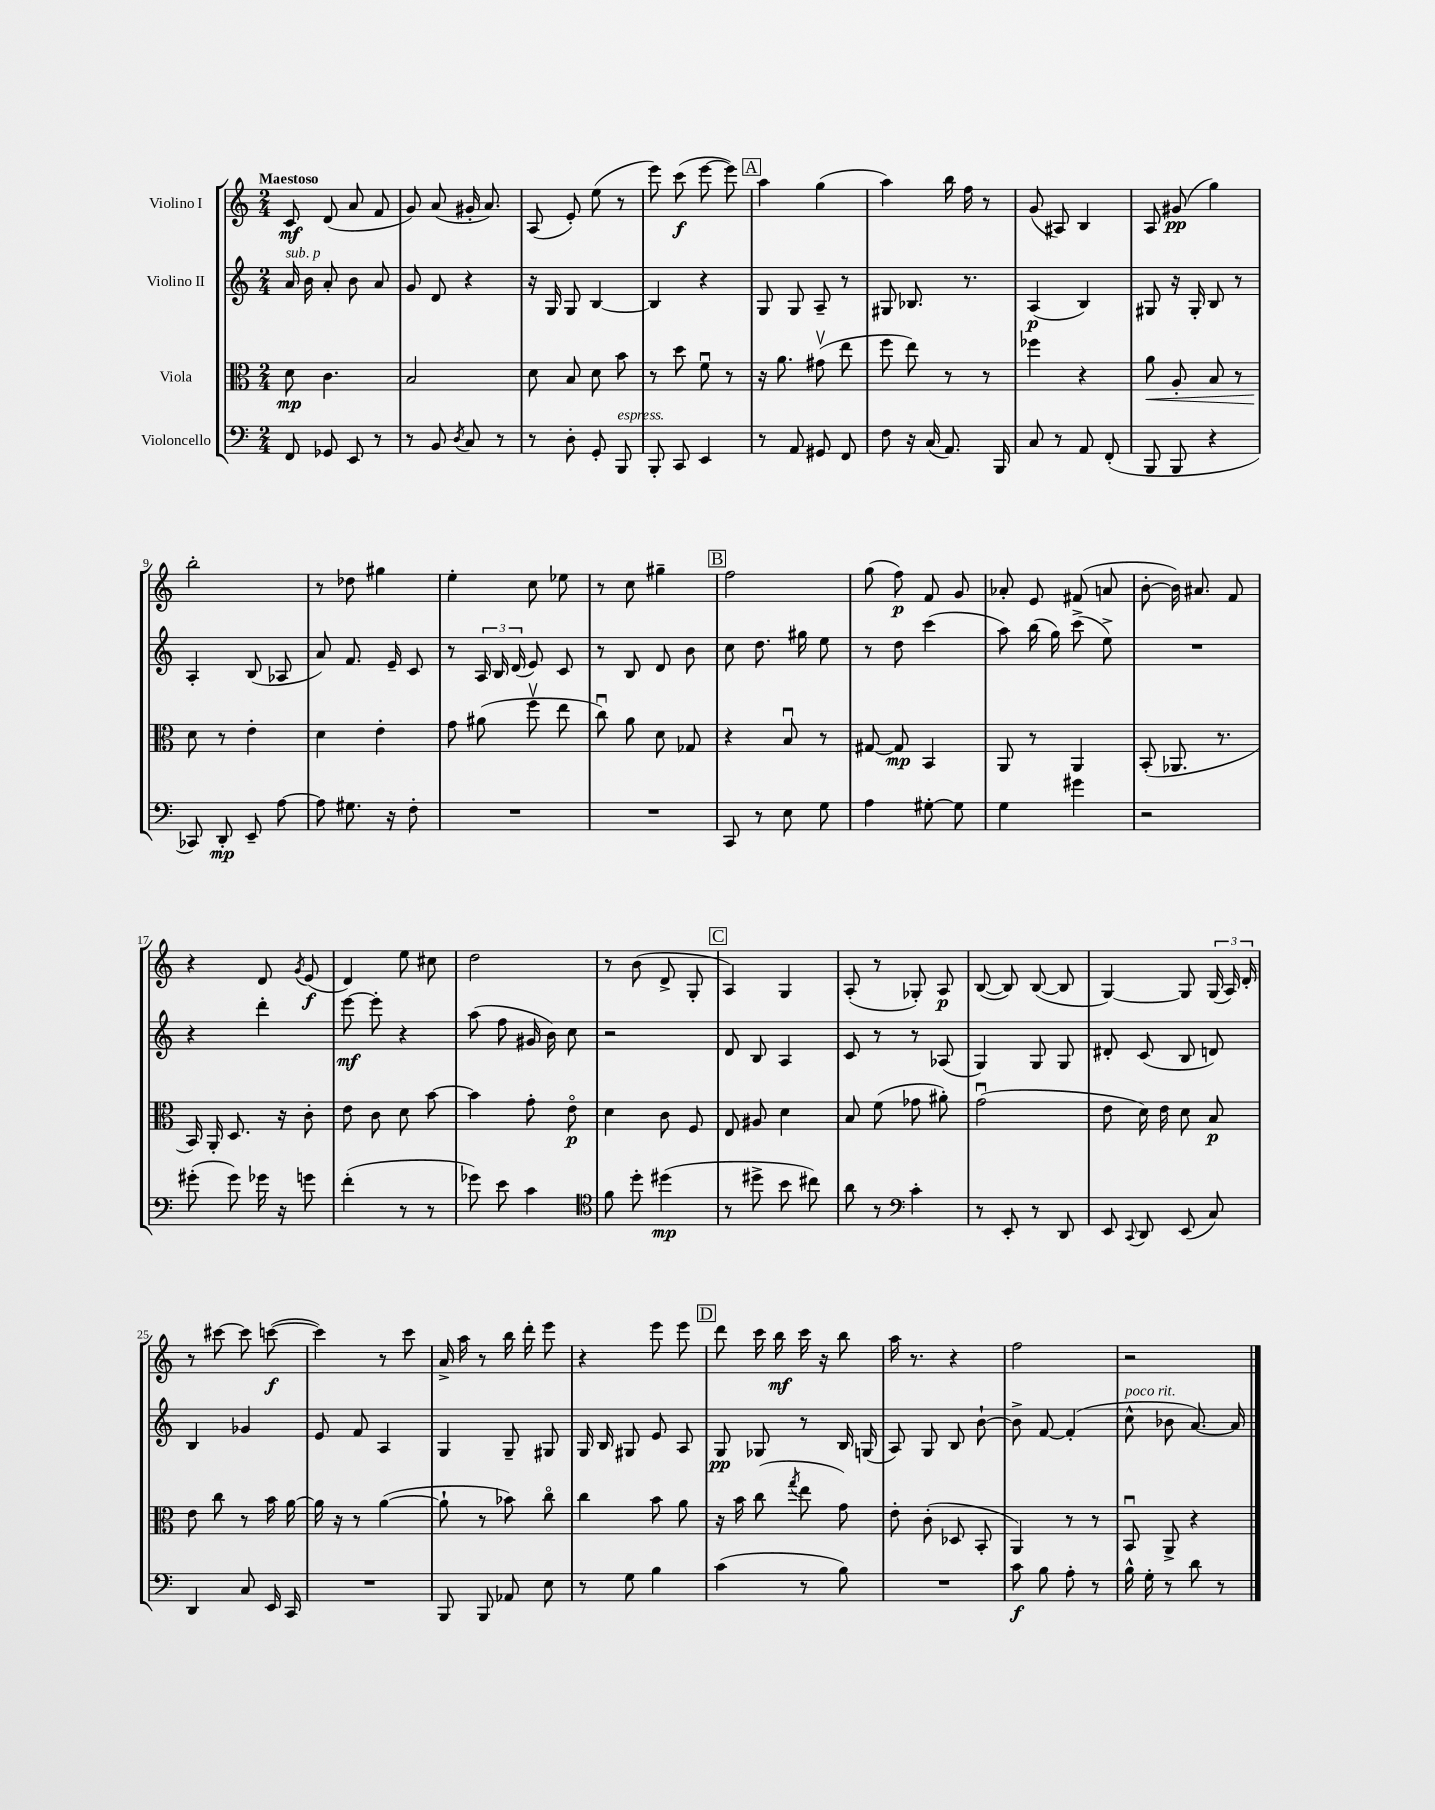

**kern	**kern	**kern	**kern
*staff4	*staff3	*staff2	*staff1
*clefF4	*clefC3	*clefG2	*clefG2
*k[]	*k[]	*k[]	*k[]
*M2/4	*M2/4	*M2/4	*M2/4
8FF/	8d\	16a/	8c/
.	.	16b\	.
8GG-/	4.c\	8a'/	(8d/
8EE/	.	8b\	8a/
8r	.	8a/	8f/
=	=	=	=
8r	2B/	8g/	8g/)
8BB/	.	8d/	(8a/
8qD/	.	.	.
8C/	.	4r	16g#'/
.	.	.	8.a/)
8r	.	.	.
=	=	=	=
8r	8d\	16r	(8A/
.	.	16G/	.
8D'\	8B/	8G/	8e'/)
8GG'/	8d\	[4B/	(8ee\
8BBB/	8b\	.	8r
=	=	=	=
8BBB'/	8r	4B/]	8eee\)
8CC/	8dd\	.	(8ccc\
4EE/	8fu\	4r	[8eee\
.	8r	.	8eee\])
=	=	=	=
8r	16r	8G/	4aa\
.	8.a\	.	.
8AA/	.	8G/	.
8GG#/	(8g#v\	8A~/	(4gg\
8FF/	8ee\	8r	.
=	=	=	=
8F\	8ff\	8G#/	4aa\)
16r	8ee\)	8.B-/	.
(16C/	.	.	.
8.AA/)	8r	.	16bb\
.	.	8.r	16ff\
.	8r	.	8r
16BBB/	.	.	.
=	=	=	=
8C/	4ff-\	(4A/	(8g/
8r	.	.	8A#/)
8AA/	4r	4B/)	4B/
(8FF'/	.	.	.
=	=	=	=
8BBB/	8a\	8G#/	8A/
8BBB/	8A'/	16r	(8g#/
.	.	16G#'/	.
4r	8B/	8B/	4gg\)
.	8r	8r	.
=	=	=	=
8CC-/)	8d\	4A'/	2bb'\
8DD'/	8r	.	.
8EE~/	4e'\	(8B/	.
[8A\	.	8A-/	.
=	=	=	=
8A\]	4d\	8a/)	8r
8.G#\	.	8.f/	8dd-\
.	4e'\	.	4gg#\
16r	.	16e~/	.
8F'\	.	8c/	.
=	=	=	=
2r	8g\	8r	4ee'\
.	(8a#\	24A/	.
.	.	24B/	.
.	.	(24d/	.
.	8ffv\	8e/)	8cc\
.	8ee\	8c/	8ee-\
=	=	=	=
2r	8ccu\)	8r	8r
.	8a\	8B/	8cc\
.	8d\	8d/	4gg#~\
.	8G-/	8b\	.
=	=	=	=
8CC/	4r	8cc\	2ff\
8r	.	8.dd\	.
8E\	8Bu/	.	.
.	.	16gg#\	.
8G\	8r	8ee\	.
=	=	=	=
4A\	[8G#/	8r	(8gg\
.	8G#/]	8dd\	8ff\)
[8G#'\	4BB/	(4ccc\	8f/
8G#\]	.	.	8g/
=	=	=	=
4G\	8AA/	8aa\)	8a-'/
.	8r	(16bb\	8e/
.	.	16gg\)	.
4g#\	4AA/	(8ccc^\	(8f#/
.	.	8ee^\)	8a/
=	=	=	=
2r	(8BB'/	2r	[8b'\
.	8.AA-/	.	16b\])
.	.	.	8.a#/
.	8.r	.	.
.	.	.	8f/
=	=	=	=
(8g#'\	16BB/)	4r	4r
.	16AA'/	.	.
8g#\)	8.D/	.	.
16g-\	.	4ddd'\	8d/
16r	16r	.	.
.	.	.	8qg/
8g\	8c'\	.	(8e/
=	=	=	=
(4f'\	8e\	[8eee\	4d/)
.	8c\	8eee'\]	.
8r	8d\	4r	8ee\
8r	[8b\	.	8cc#\
=	=	=	=
8g-\)	4b\]	(8aa\	2dd\
8e\	.	8ff\	.
4c\	8g'\	16g#/	.
.	.	16b\)	.
.	8eo\	8cc\	.
=	=	=	=
*clefC4	*	*	*
8f\	4d\	2r	8r
8dd'\	.	.	(8b\
(4dd#\	8c\	.	8d^/
.	8F/	.	8G'/
=	=	=	=
8r	8E/	8d/	4A/)
8dd#^\	8A#/	8B/	.
8b\	4d\	4A/	4G/
8cc#\)	.	.	.
=	=	=	=
8a\	8B/	8c/	(8A'/
8r	(8f\	8r	8r
*clefF4	*	*	*
4c'\	8g-\	8r	8G-'/)
.	8a#'\)	(8A-/	8A/
=	=	=	=
8r	(2gu\	4G/)	([8B/
8EE'/	.	.	8B/])
8r	.	8G/	([8B/
8DD/	.	8G/	8B/]
=	=	=	=
8EE/	8e\	8d#'/	[4G/)
8qqCC/	.	.	.
8DD/	16d\)	(8c/	.
.	16e\	.	.
(8EE/	8d\	8B/	8G/]
8C/)	8B/	8d/)	(24G/
.	.	.	24A/)
.	.	.	24d'/
=	=	=	=
4DD/	8e\	4B/	8r
.	8cc\	.	[8ccc#\
8C/	8r	4g-/	8ccc#\]
16EE/	16b\	.	([8ccc\
16CC/	[16a\	.	.
=	=	=	=
2r	16a\]	8e/	4ccc\])
.	16r	.	.
.	8r	8f/	.
.	([4a\	4A/	8r
.	.	.	8ccc\
=	=	=	=
8BBB/	8a`\]	4G/	16a^/
.	.	.	16aa\
8BBB/	8r	.	8r
8AA-/	8b-\)	8G~/	16bb\
.	.	.	16ddd'\
8E\	8cco\	8G#/	8eee\
=	=	=	=
8r	4cc\	16G/	4r
.	.	16B/	.
8G\	.	8G#/	.
4B\	8b\	8e/	8eee\
.	8a\	8A/	8eee\
=	=	=	=
(4c\	16r	8G/	8ddd\
.	16b\	.	.
.	(8cc\	8G-/	16ccc\
.	.	.	16bb\
.	8qgg/	.	.
8r	8ee\	8r	16ccc\
.	.	.	16r
8B\)	8g\)	16B/	8bb\
.	.	(16G/	.
=	=	=	=
2r	8e'\	8A/)	16aa\
.	.	.	8.r
.	(8c'\	8G/	.
.	8D-/	8B/	4r
.	8BB'/	[8b`\	.
=	=	=	=
8c\	4AA/)	8b^\]	2ff\
8B\	.	[8f/	.
8A'\	8r	(4f'/]	.
8r	8r	.	.
=	=	=	=
16B^^\	8BBu/	8cc^^\	2r
16G'\	.	.	.
8r	8AA^/	8b-\	.
8d\	4r	[8.a/)	.
8r	.	.	.
.	.	16a/]	.
==	==	==	==
*-	*-	*-	*-
